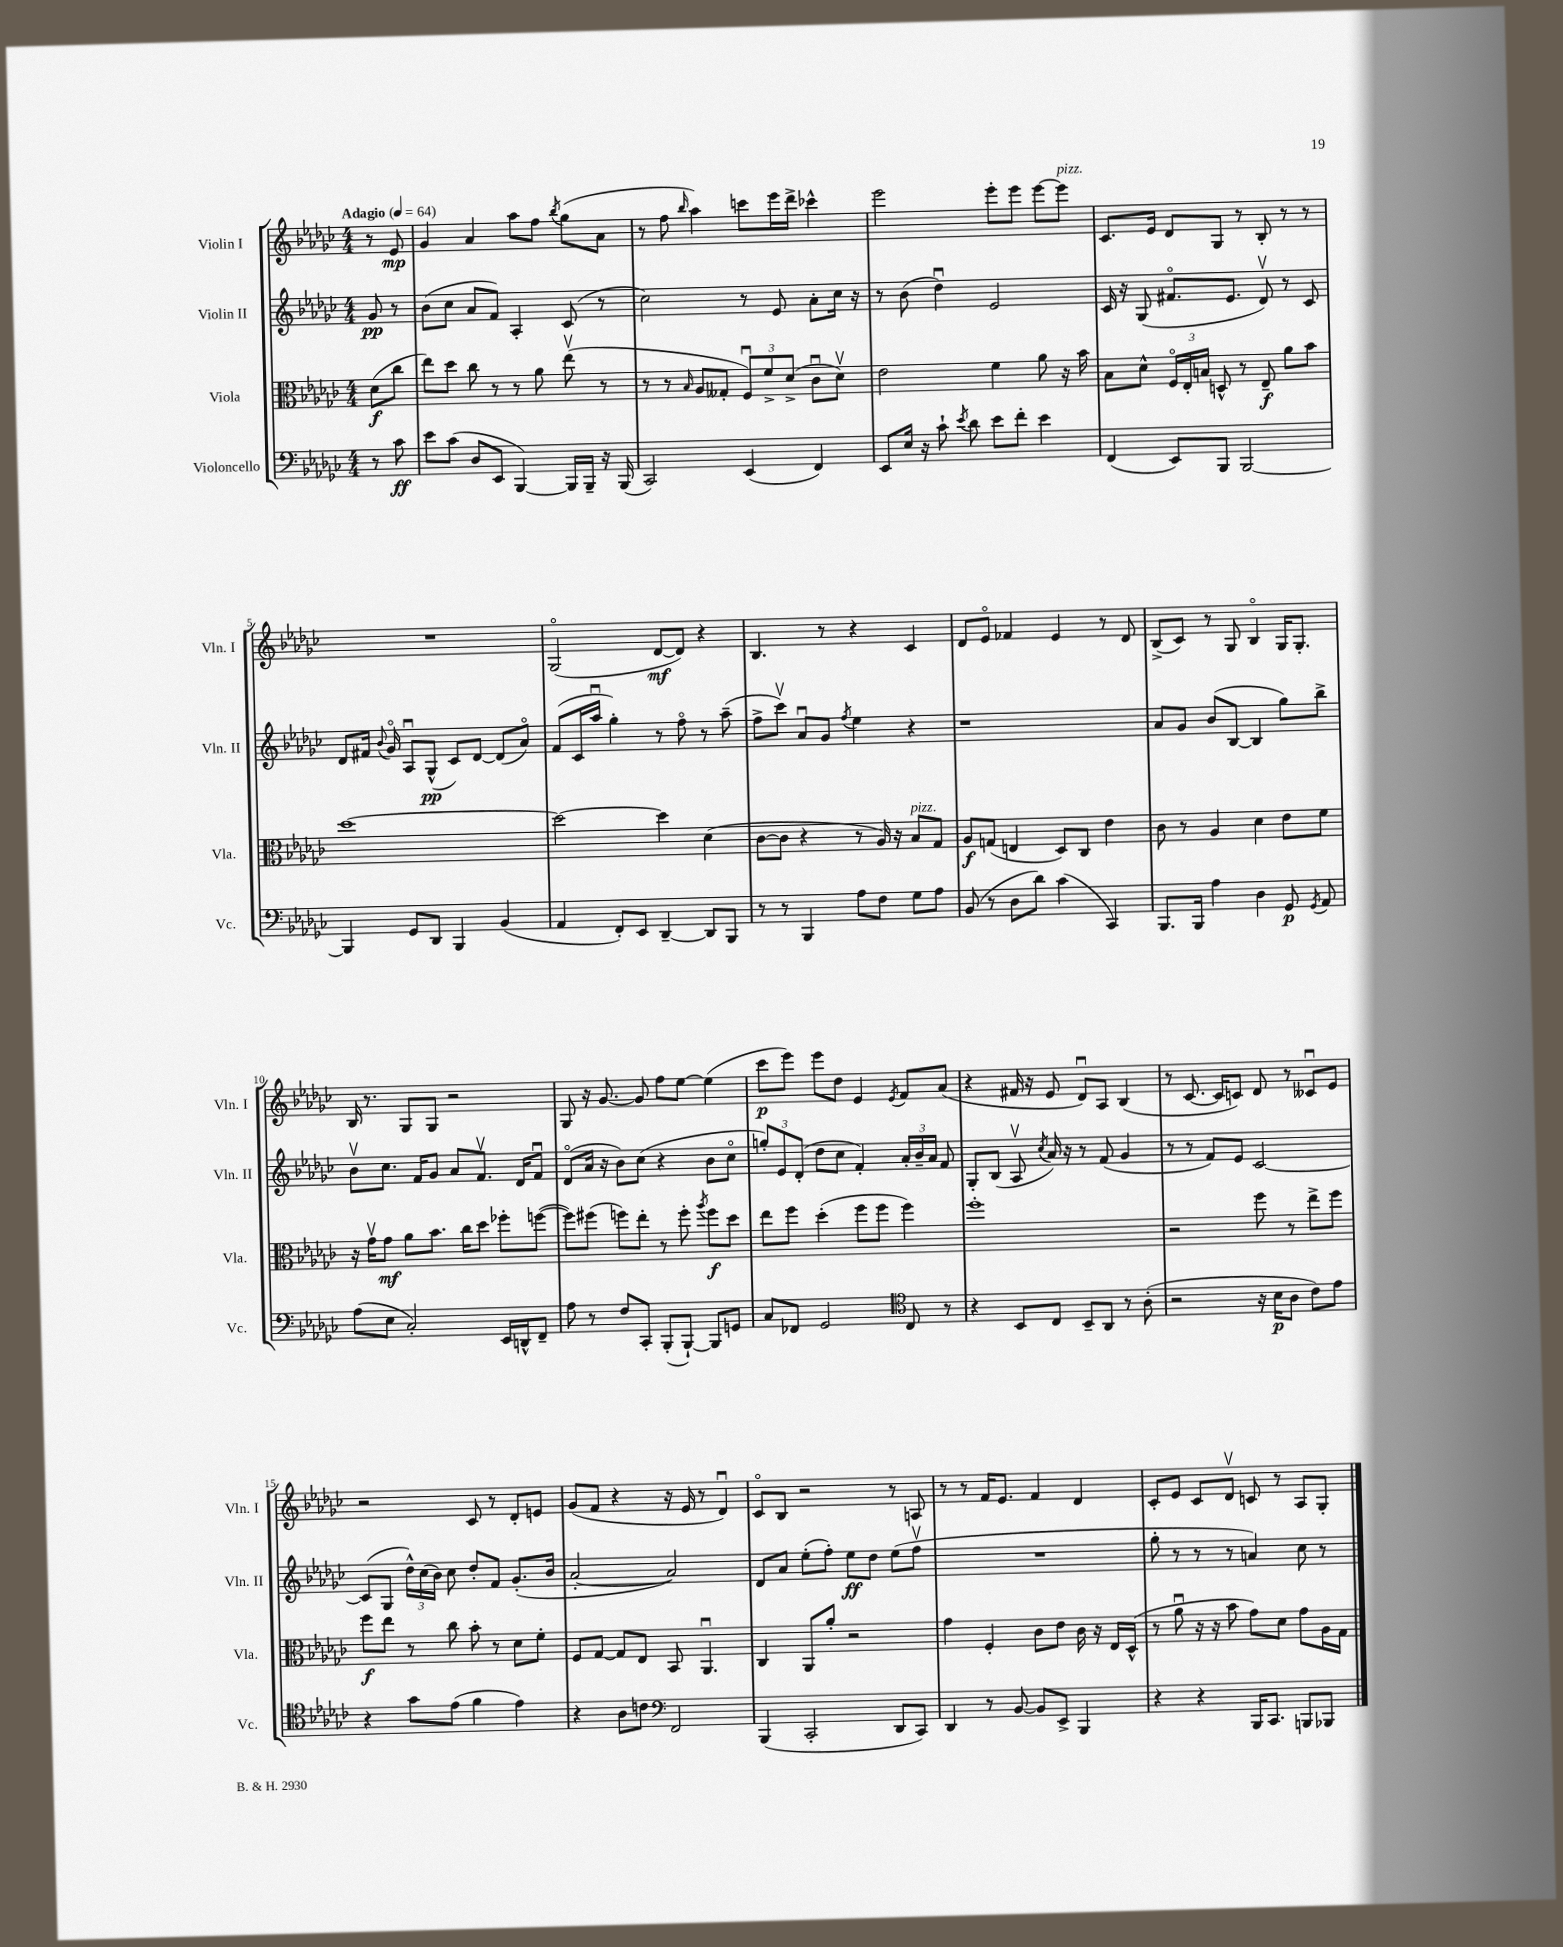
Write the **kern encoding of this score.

**kern	**dynam	**kern	**dynam	**kern	**dynam	**kern	**dynam
*part4	*part4	*part3	*part3	*part2	*part2	*part1	*part1
*staff4	*staff4	*staff3	*staff3	*staff2	*staff2	*staff1	*staff1
*I"Violoncello	*	*I"Viola	*	*I"Violin II	*	*I"Violin I	*
*I'Vc.	*	*I'Vla.	*	*I'Vln. II	*	*I'Vln. I	*
*clefF4	*	*clefC3	*	*clefG2	*	*clefG2	*
*k[b-e-a-d-g-c-]	*	*k[b-e-a-d-g-c-]	*	*k[b-e-a-d-g-c-]	*	*k[b-e-a-d-g-c-]	*
*M4/4	*	*M4/4	*	*M4/4	*	*M4/4	*
*MM64	*	*MM64	*	*MM64	*	*MM64	*
=	=	=	=	=	=	=	=
!	!	!	!	!	!	!LO:TX:a:B:t=Adagio	!
8r	.	(8d-\L	f	8g-/	pp	8r	.
8c-\	ff	8cc-\J	.	8r	.	8e-/	mp
=1	=1	=1	=1	=1	=1	=1	=1
8e-\L	.	8ee-\L)	.	(8b-\L	.	4g-/	.
(8c-\J	.	8dd-\J	.	8cc-\J	.	.	.
8D-/L	.	8cc-\	.	8a-/L	.	4a-/	.
8EE-/J	.	8r	.	8f/J)	.	.	.
[4BBB-/)	.	8r	.	4A-'/	.	8aa-\L	.
.	.	8a-\	.	.	.	8ff\J	.
.	.	.	.	.	.	8qbb-/	.
16BBB-/LL]	.	(8ee-v\	.	(8c-/	.	(8gg-\L	.
16BBB-~/JJ	.	.	.	.	.	.	.
16r	.	8r	.	8r	.	8a-\J	.
(16BBB-/	.	.	.	.	.	.	.
=2	=2	=2	=2	=2	=2	=2	=2
2CC-/)	.	8r	.	2cc-\)	.	8r	.
.	.	8r	.	.	.	8ff\	.
.	.	16qqB-/	.	.	.	16qqbb-/	.
.	.	8A-/L	.	.	.	4aa-\)	.
.	.	8G--X'/J	.	.	.	.	.
(4EE-/	.	12Fu/L)	.	8r	.	8cccn\L	.
.	.	12f^/	.	.	.	.	.
.	.	.	.	8e-/	.	16eee-\L	.
.	.	(12d-^/J	.	.	.	.	.
.	.	.	.	.	.	16ddd-^\JJ	.
4FF/)	.	8c-u\L	.	8a-'\L	.	4ccc-X^^\	.
.	.	8d-v\J)	.	16cc-\Jk	.	.	.
.	.	.	.	16r	.	.	.
=3	=3	=3	=3	=3	=3	=3	=3
8EE-/L	.	2e-\	.	8r	.	2eee-\	.
16E-/Jk	.	.	.	(8b-\	.	.	.
16r	.	.	.	.	.	.	.
8c-`\	.	.	.	4dd-u\)	.	.	.
8qe-/	.	.	.	.	.	.	.
8d-\	.	.	.	.	.	.	.
8e-\L	.	4f\	.	2e-/	.	8eee-'\L	.
8f'\J	.	.	.	.	.	8eee-\J	.
4e-\	.	8a-\	.	.	.	[8eee-\L	.
!	!	!	!	!	!	!LO:TX:a:i:t=pizz.	!
.	.	16r	.	.	.	8eee-\J]	.
.	.	16b-\	.	.	.	.	.
=4	=4	=4	=4	=4	=4	=4	=4
(4FF/	.	8B-\L	.	16c-/	.	8.c-/L	.
.	.	.	.	16r	.	.	.
.	.	8d-^^\J	.	(8G-/	.	.	.
.	.	.	.	.	.	16e-/Jk	.
8EE-/L)	.	24F/LL	.	8.f#X/L	.	8d-/L	.
.	.	24E-'/	.	.	.	.	.
.	.	24Bn/JJ	.	.	.	.	.
8BBB-/J	.	8Dn^^/	.	.	.	8G-/J	.
.	.	.	.	8.e-/J	.	.	.
[2BBB-/	.	8r	.	.	.	8r	.
.	.	8E-~/	f	8d-v/)	.	8B-'/	.
.	.	8a-\L	.	8r	.	8r	.
.	.	8b-\J	.	8c-/	.	8r	.
!!LO:LB:g=z
=5	=5	=5	=5	=5	=5	=5	=5
4BBB-/]	.	[1dd-	.	8d-/L	.	1r	.
.	.	.	.	16f#X/Jk	.	.	.
.	.	.	.	8qqb-/	.	.	.
.	.	.	.	16g-/	.	.	.
8GG-/L	.	.	.	8A-u/L	.	.	.
8DD-/J	.	.	.	(8G-^^/J	pp	.	.
4BBB-/	.	.	.	8c-/L)	.	.	.
.	.	.	.	[8d-/J	.	.	.
(4BB-/	.	.	.	(8d-/L]	.	.	.
.	.	.	.	8a-/J)	.	.	.
=6	=6	=6	=6	=6	=6	=6	=6
4AA-/	.	2dd-\_	.	(8f/L	.	(2G-/	.
.	.	.	.	16c-/L	.	.	.
.	.	.	.	16aa-u/JJ	.	.	.
8FF'/L)	.	.	.	4gg-'\)	.	.	.
8EE-/J	.	.	.	.	.	.	.
[4DD-~/	.	4dd-\]	.	8r	.	[8d-/L	mf
.	.	.	.	8ff\	.	8d-/J])	.
8DD-/L]	.	(4d-\	.	8r	.	4r	.
8BBB-/J	.	.	.	(8aa-~\	.	.	.
=7	=7	=7	=7	=7	=7	=7	=7
8r	.	[8c-\L	.	8ff^\L	.	4.B-/	.
8r	.	8c-\J]	.	8ccc-v\J)	.	.	.
4BBB-/	.	4r	.	8a-u/L	.	.	.
.	.	.	.	8g-/J	.	8r	.
.	.	.	.	8qff/	.	.	.
8A-\L	.	8r	.	4ee-\	.	4r	.
8F\J	.	16A-/)	.	.	.	.	.
.	.	16r	.	.	.	.	.
!	!	!LO:TX:a:i:t=pizz.	!	!	!	!	!
8G-\L	.	8B-/L	.	4r	.	4c-/	.
8A-\J	.	8G-/J	.	.	.	.	.
=8	=8	=8	=8	=8	=8	=8	=8
(8BB-/	.	8A-/L	f	1r	.	8d-/L	.
8r	.	(8Gn/J	.	.	.	8e-/J	.
8D-\L	.	4En/	.	.	.	4f-X/	.
8d-\J)	.	.	.	.	.	.	.
(4c-\	.	8D-/L)	.	.	.	4e-/	.
.	.	8C-/J	.	.	.	.	.
4CC-/)	.	4e-\	.	.	.	8r	.
.	.	.	.	.	.	8d-/	.
=9	=9	=9	=9	=9	=9	=9	=9
8.BBB-/L	.	8c-\	.	8a-/L	.	(8B-^/L	.
.	.	8r	.	8g-/J	.	8c-/J)	.
16BBB-/Jk	.	.	.	.	.	.	.
4A-\	.	4A-/	.	(8b-/L	.	8r	.
.	.	.	.	[8B-/J	.	8G-/	.
4D-\	.	4d-\	.	4B-/]	.	4B-/	.
8GG-/	p	8e-\L	.	8gg-\L)	.	16G-/KL	.
.	.	.	.	.	.	8.G-'/J	.
8qGG-/	.	.	.	.	.	.	.
8AA-/	.	8f\J	.	8bb-^\J	.	.	.
!!LO:LB:g=z
=10	=10	=10	=10	=10	=10	=10	=10
(8A-\L	.	16r	.	8b-v\L	.	16B-/	.
.	.	16g-v\KL	.	.	.	8.r	.
8E-\J	.	8g-\J	mf	8.cc-\J	.	.	.
2C-'/)	.	8a-\L	.	.	.	8G-/L	.
.	.	.	.	16f/KL	.	.	.
.	.	8.b-\J	.	8g-/J	.	8G-/J	.
.	.	.	.	8a-/L	.	2r	.
.	.	16cc-\KL	.	.	.	.	.
.	.	8dd-\J	.	8.fv/J	.	.	.
16EE-/LL	.	8ff-X'\L	.	.	.	.	.
16DDn^^/J	.	.	.	16d-/KL	.	.	.
8FF~/J	.	([8ffn\J	.	8fu/J	.	.	.
=11	=11	=11	=11	=11	=11	=11	=11
8A-\	.	8ff\L])	.	(8d-/L	.	8G-/	.
8r	.	(8ff#X\J	.	16a-/Jk	.	16r	.
.	.	.	.	16r	.	[8.g-/	.
8F/L	.	8ffn\L)	.	8b-\L)	.	.	.
8CC-'/J	.	8ee-'\J	.	(8cc-\J	.	8g-/]	.
(8BBB-'/L	.	8r	.	4r	.	8ff\L	.
[8BBB-`/J)	.	8ff'\	.	.	.	[8ee-\J	.
.	.	8qaa-/	.	.	.	.	.
8BBB-/L]	.	8ff\L	f	8b-\L	.	(4ee-\]	.
8GGn/J	.	8dd-\J	.	8cc-\J	.	.	.
=12	=12	=12	=12	=12	=12	=12	=12
8C-/L	.	8ee-\L	.	12ggn'/L)	.	8ccc-\L	p
.	.	.	.	12e-/	.	.	.
8FF-X/J	.	8ff\J	.	.	.	8eee-\J)	.
.	.	.	.	(12d-'/J	.	.	.
2GG-/	.	(4dd-'\	.	8dd-\L	.	8eee-\L	.
.	.	.	.	8cc-\J	.	8dd-\J	.
.	.	8ff\L	.	4f'/)	.	4e-/	.
.	.	8ff\J	.	.	.	.	.
*clefC4	*	*	*	*	*	*	*
.	.	.	.	.	.	8qe-/	.
8C-/	.	4ff\)	.	24a-'/LL	.	8f/L	.
.	.	.	.	24b-~/	.	.	.
.	.	.	.	24a-/JJ	.	.	.
8r	.	.	.	8f/	.	(8a-/J	.
=13	=13	=13	=13	=13	=13	=13	=13
4r	.	1ff'	.	8G-'/L	.	4r	.
.	.	.	.	(8B-/J	.	.	.
8BB-/L	.	.	.	8A-v/	.	16f#X/	.
.	.	.	.	.	.	16r	.
.	.	.	.	8qcc-/	.	.	.
8C-/J	.	.	.	16a-/)	.	8e-/	.
.	.	.	.	16r	.	.	.
8BB-~/L	.	.	.	8r	.	8d-u/L)	.
8AA-/J	.	.	.	(8f/	.	8A-/J	.
8r	.	.	.	4g-/	.	(4B-/	.
(8A-'\	.	.	.	.	.	.	.
=14	=14	=14	=14	=14	=14	=14	=14
2r	.	2r	.	8r	.	8r	.
.	.	.	.	8r	.	[8.c-/	.
.	.	.	.	8f/L)	.	.	.
.	.	.	.	.	.	16c-/KL]	.
.	.	.	.	8e-/J	.	8cn/J)	.
16r	.	8ff\	.	[2c-/	.	8d-/	.
16B-\KL	p	.	.	.	.	.	.
8A-\J	.	8r	.	.	.	8r	.
8c-\L)	.	8ee-^\L	.	.	.	8c--Xu/L	.
8e-\J	.	8ff\J	.	.	.	8e-/J	.
!!LO:LB:g=z
=15	=15	=15	=15	=15	=15	=15	=15
4r	.	8ff\L	f	(8c-/L]	.	2r	.
.	.	8ee-\J	.	8G-/J	.	.	.
8g-\L	.	8r	.	24dd-^^\LL)	.	.	.
.	.	.	.	(24cc-\	.	.	.
.	.	.	.	24b-\JJ)	.	.	.
(8e-\J	.	8cc-\	.	8cc-\	.	.	.
4f\	.	8b-'\	.	8dd-'/L	.	8c-/	.
.	.	8r	.	8f/J	.	8r	.
4e-\)	.	8d-\L	.	(8.g-'/L	.	8d-'/L	.
.	.	8f'\J	.	.	.	8en/J	.
.	.	.	.	16b-/Jk	.	.	.
=16	=16	=16	=16	=16	=16	=16	=16
4r	.	8F/L	.	[2a-'/	.	(8g-/L	.
.	.	[8G-/J	.	.	.	8f/J	.
8A-\L	.	8G-/L]	.	.	.	4r	.
8cn\J	.	8E-/J	.	.	.	.	.
*clefF4	*	*	*	*	*	*	*
2FF/	.	8BB-/	.	2a-/])	.	16r	.
.	.	.	.	.	.	16e-/	.
.	.	4.AA-u/	.	.	.	8r	.
.	.	.	.	.	.	4d-u/)	.
=17	=17	=17	=17	=17	=17	=17	=17
(4BBB-/	.	4C-/	.	8d-/L	.	8c-/L	.
.	.	.	.	8a-/J	.	8B-/J	.
2CC-'/	.	8AA-/L	.	(8ee-'\L	.	2r	.
.	.	8a-'/J	.	8ff'\J)	.	.	.
.	.	2r	.	8ee-\L	ff	.	.
.	.	.	.	8dd-\J	.	.	.
8DD-/L	.	.	.	(8ee-\L	.	8r	.
8CC-/J)	.	.	.	8ffv\J	.	8An/	.
=18	=18	=18	=18	=18	=18	=18	=18
4DD-/	.	4g-\	.	1r	.	8r	.
.	.	.	.	.	.	8r	.
8r	.	4F'/	.	.	.	16f/KL	.
.	.	.	.	.	.	8.e-/J	.
[8BB-/	.	.	.	.	.	.	.
8BB-/L]	.	8c-\L	.	.	.	4f/	.
8EE-^/J	.	8e-\J	.	.	.	.	.
4BBB-/	.	16c-\	.	.	.	4d-/	.
.	.	16r	.	.	.	.	.
.	.	16E-/LL	.	.	.	.	.
.	.	(16D-^^/JJ	.	.	.	.	.
=19	=19	=19	=19	=19	=19	=19	=19
4r	.	8r	.	8gg-'\	.	8c-'/L	.
.	.	8a-u\	.	8r	.	8e-/J	.
4r	.	16r	.	8r	.	8c-/L	.
.	.	16r	.	.	.	.	.
.	.	8b-\	.	8r	.	8d-v/J	.
16BBB-/KL	.	8g-\L)	.	4an/)	.	8cn/	.
8.CC-/J	.	.	.	.	.	.	.
.	.	8d-\J	.	.	.	8r	.
8BBBn/L	.	8g-\L	.	8cc-\	.	8A-/L	.
8BBB-X/J	.	16A-\L	.	8r	.	8G-'/J	.
.	.	16G-\JJ	.	.	.	.	.
==	==	==	==	==	==	==	==
*-	*-	*-	*-	*-	*-	*-	*-
